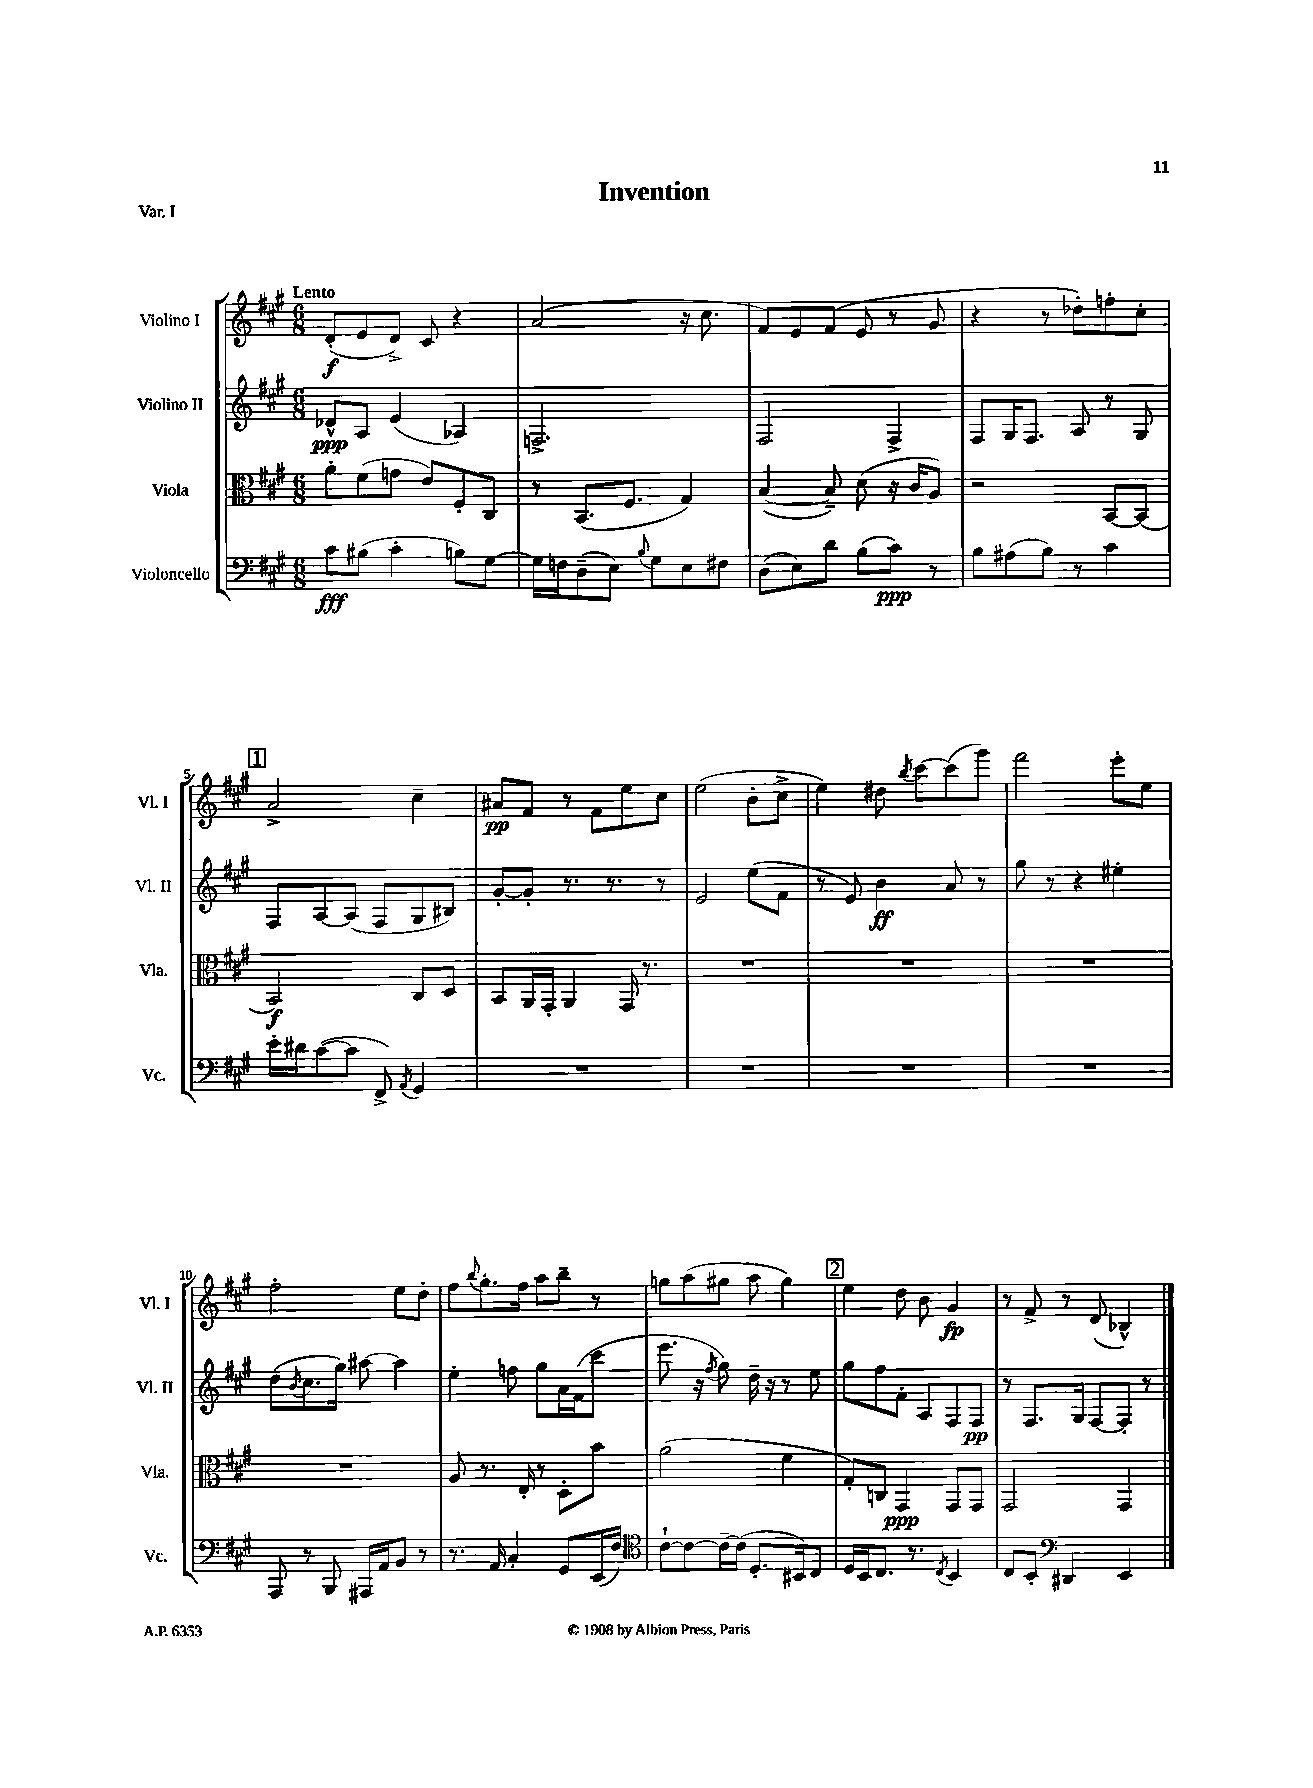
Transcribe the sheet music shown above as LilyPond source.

\header { title = "Invention" piece = "Var. I" }
<<
\new StaffGroup <<
\new Staff = "s0" \with { instrumentName = "Violino I" shortInstrumentName = "Vl. I" } {
    \clef treble \key a \major \numericTimeSignature \time 6/8 \tempo "Lento"
    d'8-.\f( e'8 d'8->) cis'8 r4 |
    a'2( r16 cis''8. |
    fis'8) e'8 fis'8( e'8 r8 gis'8 |
    r4 r8 des''8-.) f''8-. cis''8-. |
    \mark \markup { \box "1" } a'2-> cis''4-- |
    ais'8\pp fis'8 r8 fis'8 e''8 cis''8 |
    e''2( b'8-. cis''8-> |
    e''4) dis''8 \acciaccatura { b''8 } cis'''8~ cis'''8( gis'''8) |
    fis'''2 e'''8-. e''8 |
    fis''2-. e''8 d''8-. |
    fis''8 \appoggiatura { b''8 } gis''8.-. fis''16 a''8 b''8-- r8 |
    g''8 a''8( gis''8 a''8 gis''4) |
    \mark \markup { \box "2" } e''4 d''8 b'8 gis'4\fp |
    r8 fis'8-> r8 d'8( bes4-^) \bar "|." |
}
\new Staff = "s1" \with { instrumentName = "Violino II" shortInstrumentName = "Vl. II" } {
    \clef treble \key a \major \numericTimeSignature \time 6/8
    des'8-^\ppp a8 e'4( aes4) |
    f2.-> |
    fis2 fis4-> |
    fis8 gis16 fis8. a8 r8 gis8 |
    \mark \markup { \box "1" } fis8 a8~ a8( fis8 gis8 bis8) |
    gis'8~-. gis'8-. r8. r8. r8 |
    e'2 e''8( fis'8 |
    r8 e'8) b'4\ff a'8 r8 |
    gis''8 r8 r4 eis''4-. |
    d''8( \acciaccatura { b'8 } cis''8. gis''16) ais''8~ ais''4 |
    e''4-. f''8 gis''8 a'16 fis'16( cis'''8 |
    e'''8. r16 \acciaccatura { fis''8 } gis''8) d''16-- r16 r8 e''8 |
    \mark \markup { \box "2" } gis''8 fis''8 fis'8-. a8 fis8 fis8\pp |
    r8 fis8. gis16 fis8~ fis8-. r8 \bar "|." |
}
\new Staff = "s2" \with { instrumentName = "Viola" shortInstrumentName = "Vla." } {
    \clef alto \key a \major \numericTimeSignature \time 6/8
    a'8-. fis'8( g'8 e'8) fis8-. cis8 |
    r8 b,8.( fis8. gis4) |
    b4~( b8--) d'8( r16 cis'16 a8) |
    r2 b,8~ b,8( |
    \mark \markup { \box "1" } b,2\f) cis8 d8 |
    b,8 a,16 gis,16-. a,4 gis,16 r8. |
    R2. |
    R2. |
    R2. |
    R2. |
    a8 r8. e16-. r8 d8-. b'8 |
    a'2( fis'4 |
    \mark \markup { \box "2" } gis8-.) c8 gis,4\ppp gis,8 gis,8 |
    gis,2 gis,4 \bar "|." |
}
\new Staff = "s3" \with { instrumentName = "Violoncello" shortInstrumentName = "Vc." } {
    \clef bass \key a \major \numericTimeSignature \time 6/8
    cis'8\fff bis8( cis'4-. b8) gis8~ |
    gis16 f16 d8--( e8) \appoggiatura { b8 } gis8 e8 fis8 |
    d8( e8) d'8 b8( cis'8\ppp) r8 |
    b8 ais8( b8) r8 cis'4 |
    \mark \markup { \box "1" } e'16-. dis'16 cis'8~( cis'8 fis,8->) \acciaccatura { a,8 } gis,4 |
    R2. |
    R2. |
    R2. |
    R2. |
    a,,8 r8 b,,8 ais,,16 a,16 b,8 r8 |
    r8. a,16 cis4-. gis,8 e,16( fis16) |
    \clef tenor cis'8~-! cis'8~ cis'16~-- cis'16( d8.-. bis,16) cis8 |
    \mark \markup { \box "2" } d16 b,16 cis8. r8. \acciaccatura { cis8 } b,4 |
    cis8 b,8-. \clef bass dis,4 e,4 \bar "|." |
}
>>
>>
